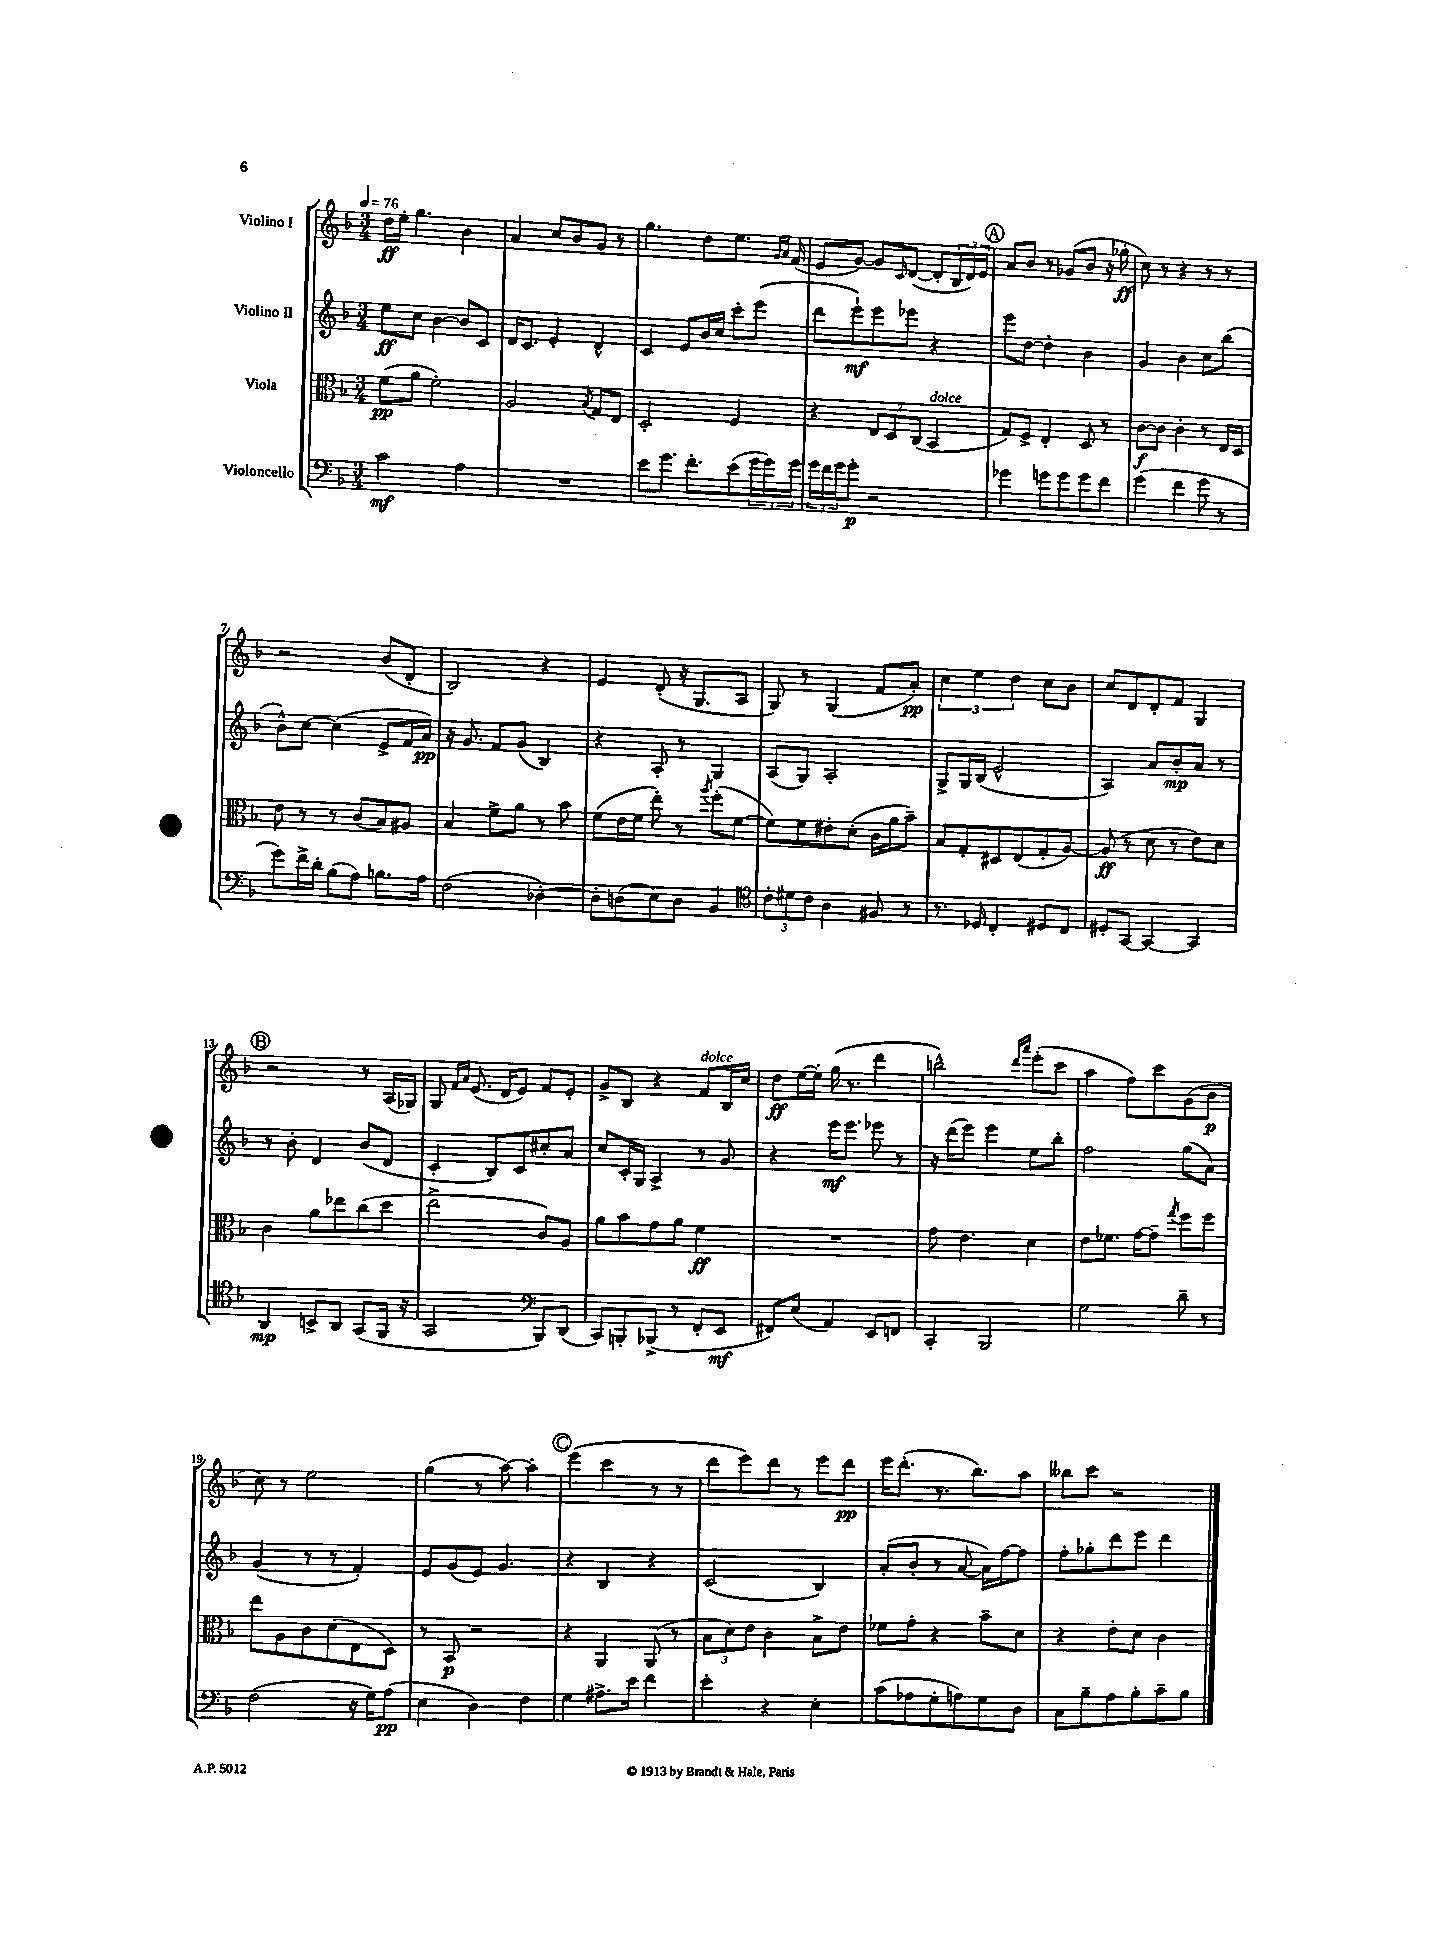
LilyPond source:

<<
\new StaffGroup <<
\new Staff = "s0" \with { instrumentName = "Violino I" } {
    \clef treble \key f \major \numericTimeSignature \time 3/4 \tempo 4 = 76
    d''16\ff e''16-. g''4. bes'4 |
    a'4 c''8 bes'8 g'8 r8 |
    g''4. d''8 e''8. \grace { g'16 a'16 } f'16( |
    e'8 g'8~) g'8 \grace { c'16 } d'8~( d'8-. \tuplet 3/2 { bes16 d'16) e'16 } |
    \mark \markup { \circle "A" } a'8 bes'8 r8 ges'8( bes'8 r16 ges''16-.\ff |
    c''8) r8 r4 r8 r8 |
    r2 bes'8( d'8-. |
    bes2) r4 |
    e'4 d'8-.( r16 g8. a8 |
    g8) r8 g4( f'8 a'8-.\pp) |
    \tuplet 3/2 { c''4 e''4 d''4 } c''8 bes'8 |
    c''8 d'8 d'8-. f'8 g4 |
    \mark \markup { \circle "B" } r2 r8 a16( ges16) |
    g8 \grace { f'16 a'16 } e'8.( d'16 e'8) f'8 e'8-. |
    g'8-> bes8 r4 f'8^\markup { \italic "dolce" } bes16 c''16 |
    d''8\ff e''16~ e''16-. g''16( r8. d'''4 |
    b''2-^) \grace { d'''16 a'''16 } e'''8-.( c'''8 |
    a''4 f''8) c'''8 g'8( bes'8\p |
    c''8) r8 e''2 |
    g''4( r8 a''8~) a''4-. |
    \mark \markup { \circle "C" } e'''4( c'''4 r8 r8 |
    d'''8 e'''8) d'''8 r8 e'''8 d'''8\pp |
    e'''16 d'''8.-.( r8. bes''8.) a''8 |
    beses''8 c'''8 r2 \bar "|." |
}
\new Staff = "s1" \with { instrumentName = "Violino II" } {
    \clef treble \key f \major \numericTimeSignature \time 3/4
    e''8\ff c''8 bes'4~ bes'8 c'8 |
    d'16 c'8. e'4-. d'4-^ |
    c'4 e'8 bes'16 c''16 c'''8-. e'''8( |
    d'''8 e'''8-!\mf) e'''8 ees'''8 r4 |
    \mark \markup { \circle "A" } e'''8 d''8~ d''4-. bes'4 |
    g'4 bes'4 c''8 bes''8( |
    bes'8-^) c''8~ c''4( e'8-> f'16 a'16\pp) |
    r16 g'8. f'8 g'8( bes4) |
    r4 a8-. r8 g4 |
    a8( g8) a2-. |
    g8-> g16 bes16( e'2-^ |
    a4) a'8 bes'8-.\mp a'8 r8 |
    \mark \markup { \circle "B" } r8 bes'8-. d'4 bes'8( d'8 |
    c'4-. bes8) c'8 cis''8-. a'8 |
    c''8 c'16-. g16 a4-> r8 g'8 |
    r4 e'''16\mf e'''8. ees'''8 r8 |
    r16 d'''16( e'''8) e'''4 e''8 bes''8-. |
    f''2 g''8( a'8) |
    g'4( r8 r8 f'4-.) |
    e'8 g'8( e'8) g'4. |
    \mark \markup { \circle "C" } r4 bes4 r4 |
    c'2( bes4) |
    a'8-.( bes'8-. r8 a'8~ a'16) f''16~ f''8 |
    f''8-. ges''8-. d'''8 e'''8 d'''4 \bar "|." |
}
\new Staff = "s2" \with { instrumentName = "Viola" } {
    \clef alto \key f \major \numericTimeSignature \time 3/4
    f'8\pp( a'8 f'2-.) |
    a2 \acciaccatura { bes8 } g8 e8 |
    d2-. f4 |
    r4 \tuplet 3/2 { e8 d8 c8( } bes,4^\markup { \italic "dolce" } |
    \mark \markup { \circle "A" } g8) f8-> e4-. d8 r8 |
    c'8~\f c'8 c'4-. r8 e16 d16 |
    e'8 r8 r8 c'8( bes8) ais8 |
    bes4 f'8-> a'8 r8 bes'8 |
    f'8( e'16 f'16 e''8-.) r8 \acciaccatura { a''8 } f''8-.( f'8~ |
    f'8) f'8 eis'8-. d'8-.( c'16 a'16 bes'8--) |
    bes8 g8-. dis8 e8( g8-. a8~) |
    a8\ff( r8 d'8 r8 e'8) d'8 |
    \mark \markup { \circle "B" } c'4 a'8 ees''8 c''8( d''8 |
    e''2-> c'8) a8 |
    a'8 bes'8 g'8 a'8 f'4\ff |
    R2. |
    g'8 e'4. d'4 |
    e'8 fes'8. g'16~ g'8-- \acciaccatura { g''8 } f''8 f''8 |
    e''8 a8 c'8 d'8( e8 d8) |
    r8 bes,8\p r2 |
    \mark \markup { \circle "C" } r4 a,4 a,8( r8 |
    \tuplet 3/2 { bes8 d'8) e'8 } c'4 bes8-> e'8 |
    fes'8 g'8-. r4 bes'8-- d'8 |
    r4 e'8-. d'8 c'4 \bar "|." |
}
\new Staff = "s3" \with { instrumentName = "Violoncello" } {
    \clef bass \key f \major \numericTimeSignature \time 3/4
    c'2\mf a4 |
    R2. |
    e'8 g'8. f'8.-. e'8( \tuplet 3/2 { g'16 g'16) g'16 } |
    \tuplet 3/2 { g'16 f'16 g'16 } g'8-.\p r2 |
    \mark \markup { \circle "A" } ges'4 g'8 g'8 g'8 f'8 |
    g'4( f'4 g'8 r8 |
    g'8) f'16-> d'16-. bes8( a8) b8. a16 |
    f2( des4~-.) |
    des8-. d8( e8) d8 bes,4 |
    \clef tenor \tuplet 3/2 { c'8-. dis'8 c'8 } a4 fis8 r8 |
    r8. des16 c4-. dis8 c8 |
    dis8-. g,8~ g,4~ g,4 |
    \mark \markup { \circle "B" } a,4\mp b,8-> a,8 g,8( f,16 r16 |
    g,2 \clef bass bes,,8) d,8( |
    c,8) b,,8-. bes,,8->( r8 f,8-. e,8\mf |
    fis,8) e8( a,4) e,8 f,8 |
    c,4-. bes,,2 |
    g2 d'8-- r8 |
    f2( r16 g16) a8\pp( |
    e4 d4) f4 |
    \mark \markup { \circle "C" } g4 ais8.-> e'16 f'4 |
    e'4-. r4 e4-. |
    c'8( aes8 g8-. a8) g8 d8 |
    c8 bes8-- a8 bes8-. c'8-- bes8 \bar "|." |
}
>>
>>
